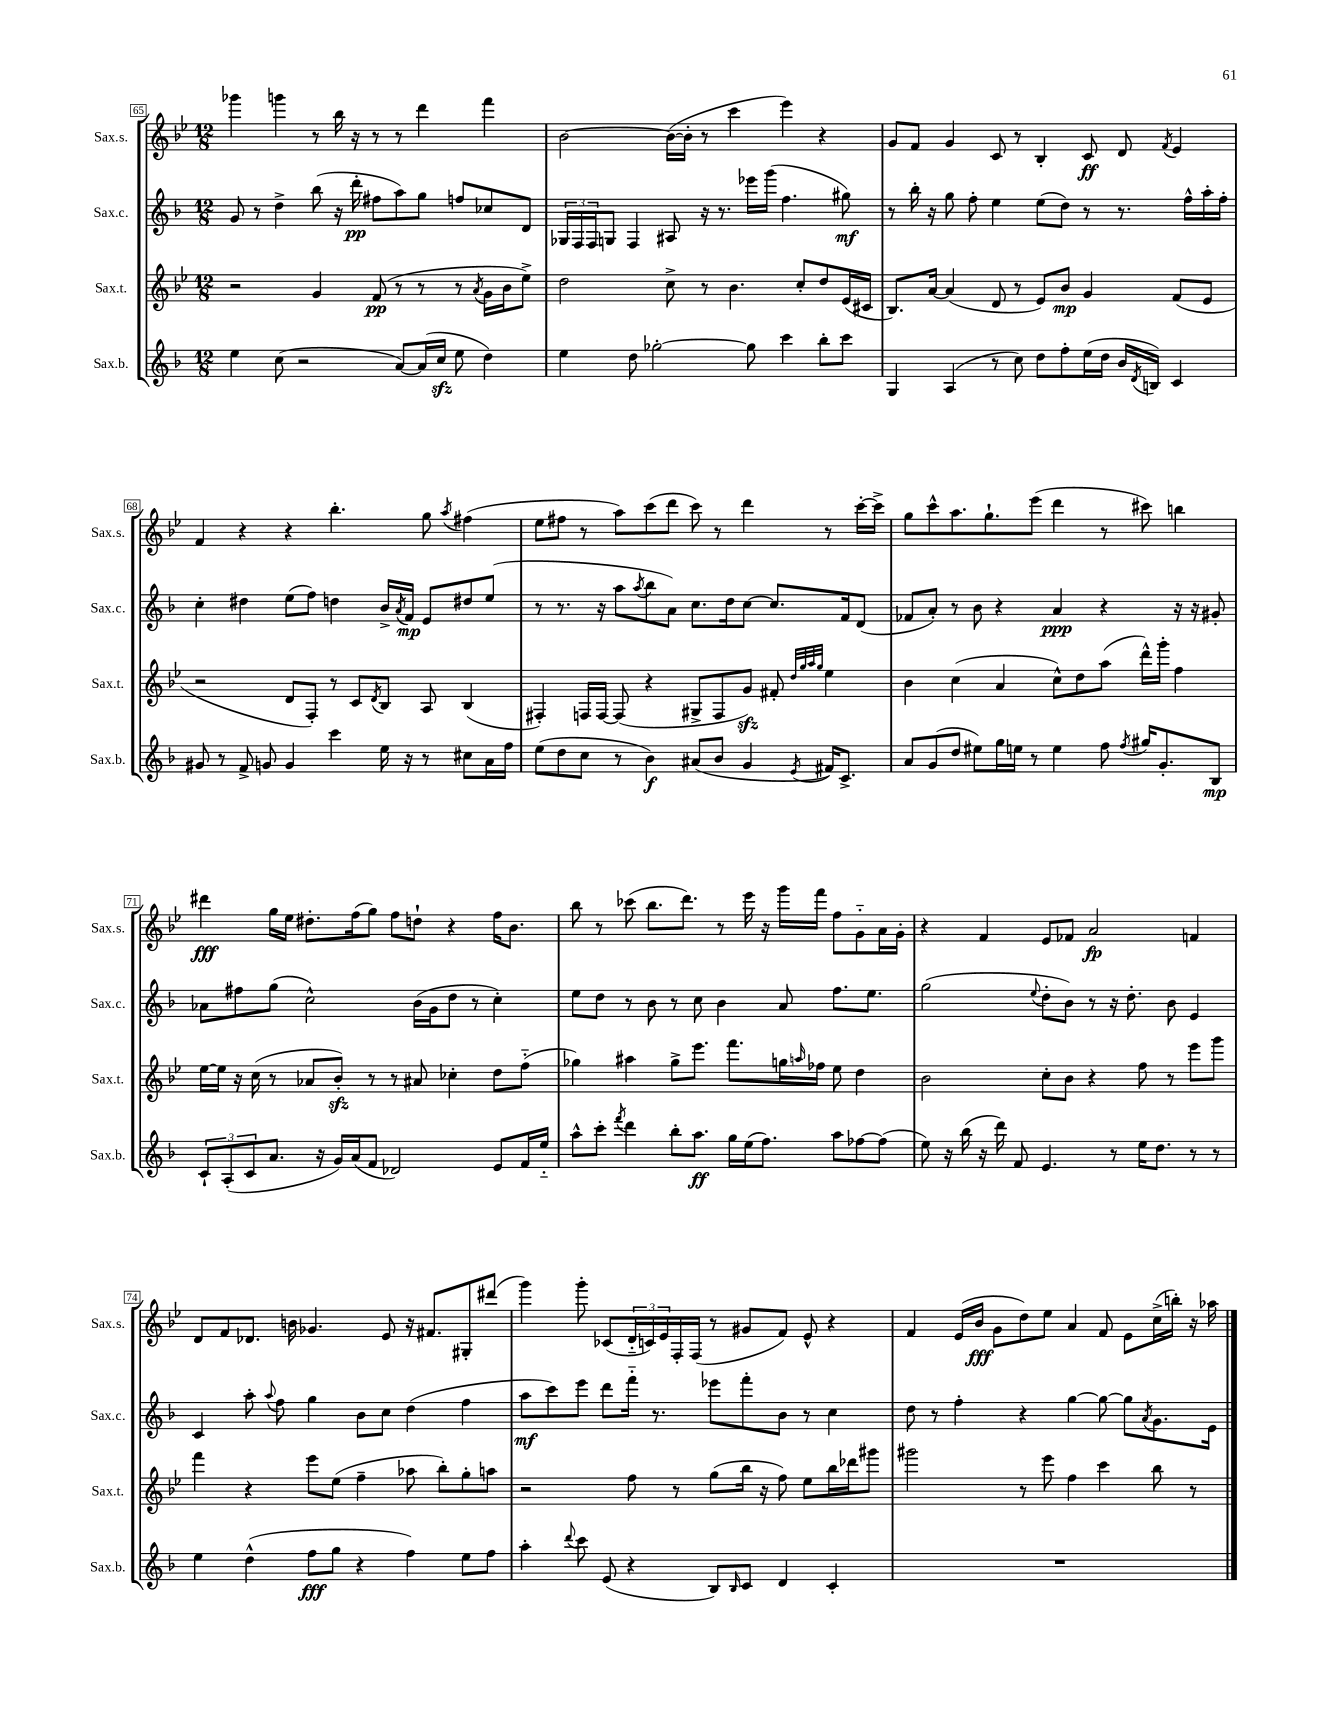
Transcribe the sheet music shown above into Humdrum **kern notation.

**kern	**kern	**kern	**kern
*staff4	*staff3	*staff2	*staff1
*clefG2	*clefG2	*clefG2	*clefG2
*k[b-]	*k[b-e-]	*k[b-]	*k[b-e-]
*M12/8	*M12/8	*M12/8	*M12/8
4ee	2r	8g	4ggg-
.	.	8r	.
(8cc	.	4dd^	4ggg
2r	.	.	.
.	4g	(8bb-	8r
.	.	16r	16bb-
.	.	16ddd'	16r
.	(8f	8ff#	8r
[8a)	8r	8aa)	8r
(16a]	8r	8gg	4ddd
16cc	.	.	.
8ee	8r	8ff	.
.	8qa	.	.
4dd)	16g	8cc-	4fff
.	16b-	.	.
.	8ee-^)	8d	.
=	=	=	=
4ee	2dd	24G-	[2b-
.	.	24F	.
.	.	24F	.
.	.	8G	.
8dd	.	4F	.
[2gg-'	.	.	.
.	8cc^	8A#	(16b-_
.	.	.	16b-']
.	8r	16r	8r
.	.	8.r	.
.	4.b-	.	4ccc
8gg-]	.	16eee-	.
.	.	(16ggg	.
4ccc	.	4.ff	4eee-)
.	8cc'	.	.
8bb-'	8dd	.	4r
8ccc	(16e-	8gg#)	.
.	16c#	.	.
=	=	=	=
4G	8.B-)	8r	8g
.	.	16bb-'	8f
.	[16a	16r	.
(4A	(4a]	8gg	4g
.	.	8ff'	.
8r	8d	4ee	8c
8cc)	8r	.	8r
8dd	8e-)	(8ee	4B-'
8ff'	8b-	8dd)	.
(16ee	4g	8r	8c
16dd	.	.	.
16b-	.	8.r	8d
8qd	.	.	.
16B)	.	.	.
.	.	.	8qf
4c	(8f	.	4e-
.	.	16ff^^	.
.	8e-	16aa'	.
.	.	16ff'	.
=	=	=	=
8g#	2r	4cc'	4f
8r	.	.	.
8f^	.	4dd#	4r
8g	.	.	.
4g	8d	(8ee	4r
.	8F')	8ff)	.
4ccc	8r	4dd	4.bb-'
.	8c	.	.
.	8qd	.	.
16ee	8B-	16b-^	.
.	.	8qa	.
16r	.	16f	.
8r	8A	8e	8gg
.	.	.	8qaa
8cc#	(4B-	8dd#	(4ff#
16a	.	(8ee	.
16ff	.	.	.
=	=	=	=
(8ee	4F#')	8r	8ee-
8dd	.	8.r	8ff#
8cc	16F	.	8r
.	[16F	16r	.
8r	(8F]	8aa	8aa)
.	.	8qaa	.
4b-)	4r	8bb-	(8ccc
.	.	8a)	8ddd
(8a#	8G#^	8.cc	8ccc)
8b-	8F	.	8r
.	.	16dd	.
4g	8g)	[8cc	4ddd
.	8f#'	8.cc]	.
.	32qqdd	.	.
.	32qqgg	.	.
.	32qqaa	.	.
8qe	32qqgg	.	.
16f#)	4ee-	.	8r
8.c^	.	16f	.
.	.	(8d	[16ccc'
.	.	.	16ccc^]
=	=	=	=
8a	4b-	8f-	8gg
(8g	.	8a')	8ccc^^
8dd	(4cc	8r	8.aa
8ee#)	.	8b-	.
.	.	.	8.gg`
16gg	4a	4r	.
16ee	.	.	.
8r	.	.	(8eee-
4ee	8cc^^)	4a	4ddd
.	8dd	.	.
8ff	(8aa	4r	8r
8qff	.	.	.
16gg#	16ddd^^)	.	8ccc#)
8.g'	16ggg'	.	.
.	4ff	16r	4bb
.	.	16r	.
8B-	.	8g#'	.
=	=	=	=
12c`	[16ee-	8a-	4ddd#
.	16ee-]	.	.
(12A'	.	.	.
.	16r	8ff#	.
12c	.	.	.
.	(16cc	.	.
8.a	8r	(8gg	16gg
.	.	.	16ee-
.	8a-	2cc^^)	8.dd#'
16r	.	.	.
16g)	8b-')	.	.
(16a	.	.	(16ff
8f	8r	.	8gg)
2d-)	8r	.	8ff
.	8a#	(16b-	8dd`
.	.	16g	.
.	4cc-'	8dd	4r
.	.	8r	.
8e	8dd	4cc')	16ff
.	.	.	8.b-
16f	(8ff'~	.	.
16ee'~	.	.	.
=	=	=	=
8aa^^	4gg-)	8ee	8bb-
8ccc'	.	8dd	8r
8qfff	.	.	.
4ddd	4aa#	8r	(8ccc-
.	.	8b-	8.bb-
8bb-'	8gg-^	8r	.
.	.	.	8.ddd)
8.aa	8.eee-	8cc	.
.	.	4b-	8r
16gg	8.fff	.	.
(16ee	.	.	16eee-
8.ff)	.	.	16r
.	16gg	8a	16ggg
.	16qqaa	.	.
.	16ff-	.	16fff
8aa	8ee-	8.ff	8ff
[8ff-	4dd	.	8g'~
.	.	8.ee	.
(8ff-]	.	.	16a
.	.	.	16g'
=	=	=	=
8ee)	2b-	(2gg	4r
16r	.	.	.
(16bb-	.	.	.
16r	.	.	4f
16ddd)	.	.	.
8f	.	.	.
.	.	8qqee	.
4.e	8cc'	8dd'	8e-
.	8b-	8b-)	8f-
.	4r	8r	2a
8r	.	16r	.
.	.	8.dd'	.
16ee	8ff	.	.
8.dd	.	.	.
.	8r	8b-	.
8r	8eee-	4e	4f
8r	8ggg	.	.
=	=	=	=
4ee	4fff	4c	8d
.	.	.	8f
(4dd^^	4r	8aa'	8.d-
.	.	8qqaa	.
.	.	8ff	.
.	.	.	16b
8ff	8eee-	4gg	4.g-
8gg	(8ee-	.	.
4r	4ff~	8b-	.
.	.	8cc	8e-
4ff)	8aa-	(4dd	16r
.	.	.	8.f#
.	8bb-')	.	.
8ee	8gg'	4ff	8G#'
8ff	8aa	.	(8ddd#
=	=	=	=
4aa'	2r	8aa	4ggg)
.	.	8ccc)	.
8qqddd	.	.	.
8ccc	.	8eee	8ggg'
(8e	.	8ddd	(8c-
4r	8ff	16fff'~	24d'~
.	.	.	24c)
.	.	8.r	.
.	.	.	24e-
.	8r	.	16F'
.	.	.	(16F
8B-)	(8gg	8eee-	8r
16qqB-	.	.	.
8c	16bb-	8fff'	8g#
.	16r	.	.
4d	8ff)	8b-	8f)
.	8ee-	8r	8e-^^
4c'	16bb-	4cc	4r
.	16ddd-	.	.
.	8ggg#	.	.
=	=	=	=
1.r	2ggg#	8dd	4f
.	.	8r	.
.	.	4ff'	(16e-
.	.	.	16b-
.	.	.	8g
.	8r	4r	8dd)
.	8eee-	.	8ee-
.	4ff	[4gg	4a
.	4ccc	8gg_	8f
.	.	8gg]	8e-
.	.	8qa	.
.	8bb-	8.g	(16cc^
.	.	.	16bb')
.	8r	.	16r
.	.	16e	16aa-
==	==	==	==
*-	*-	*-	*-
